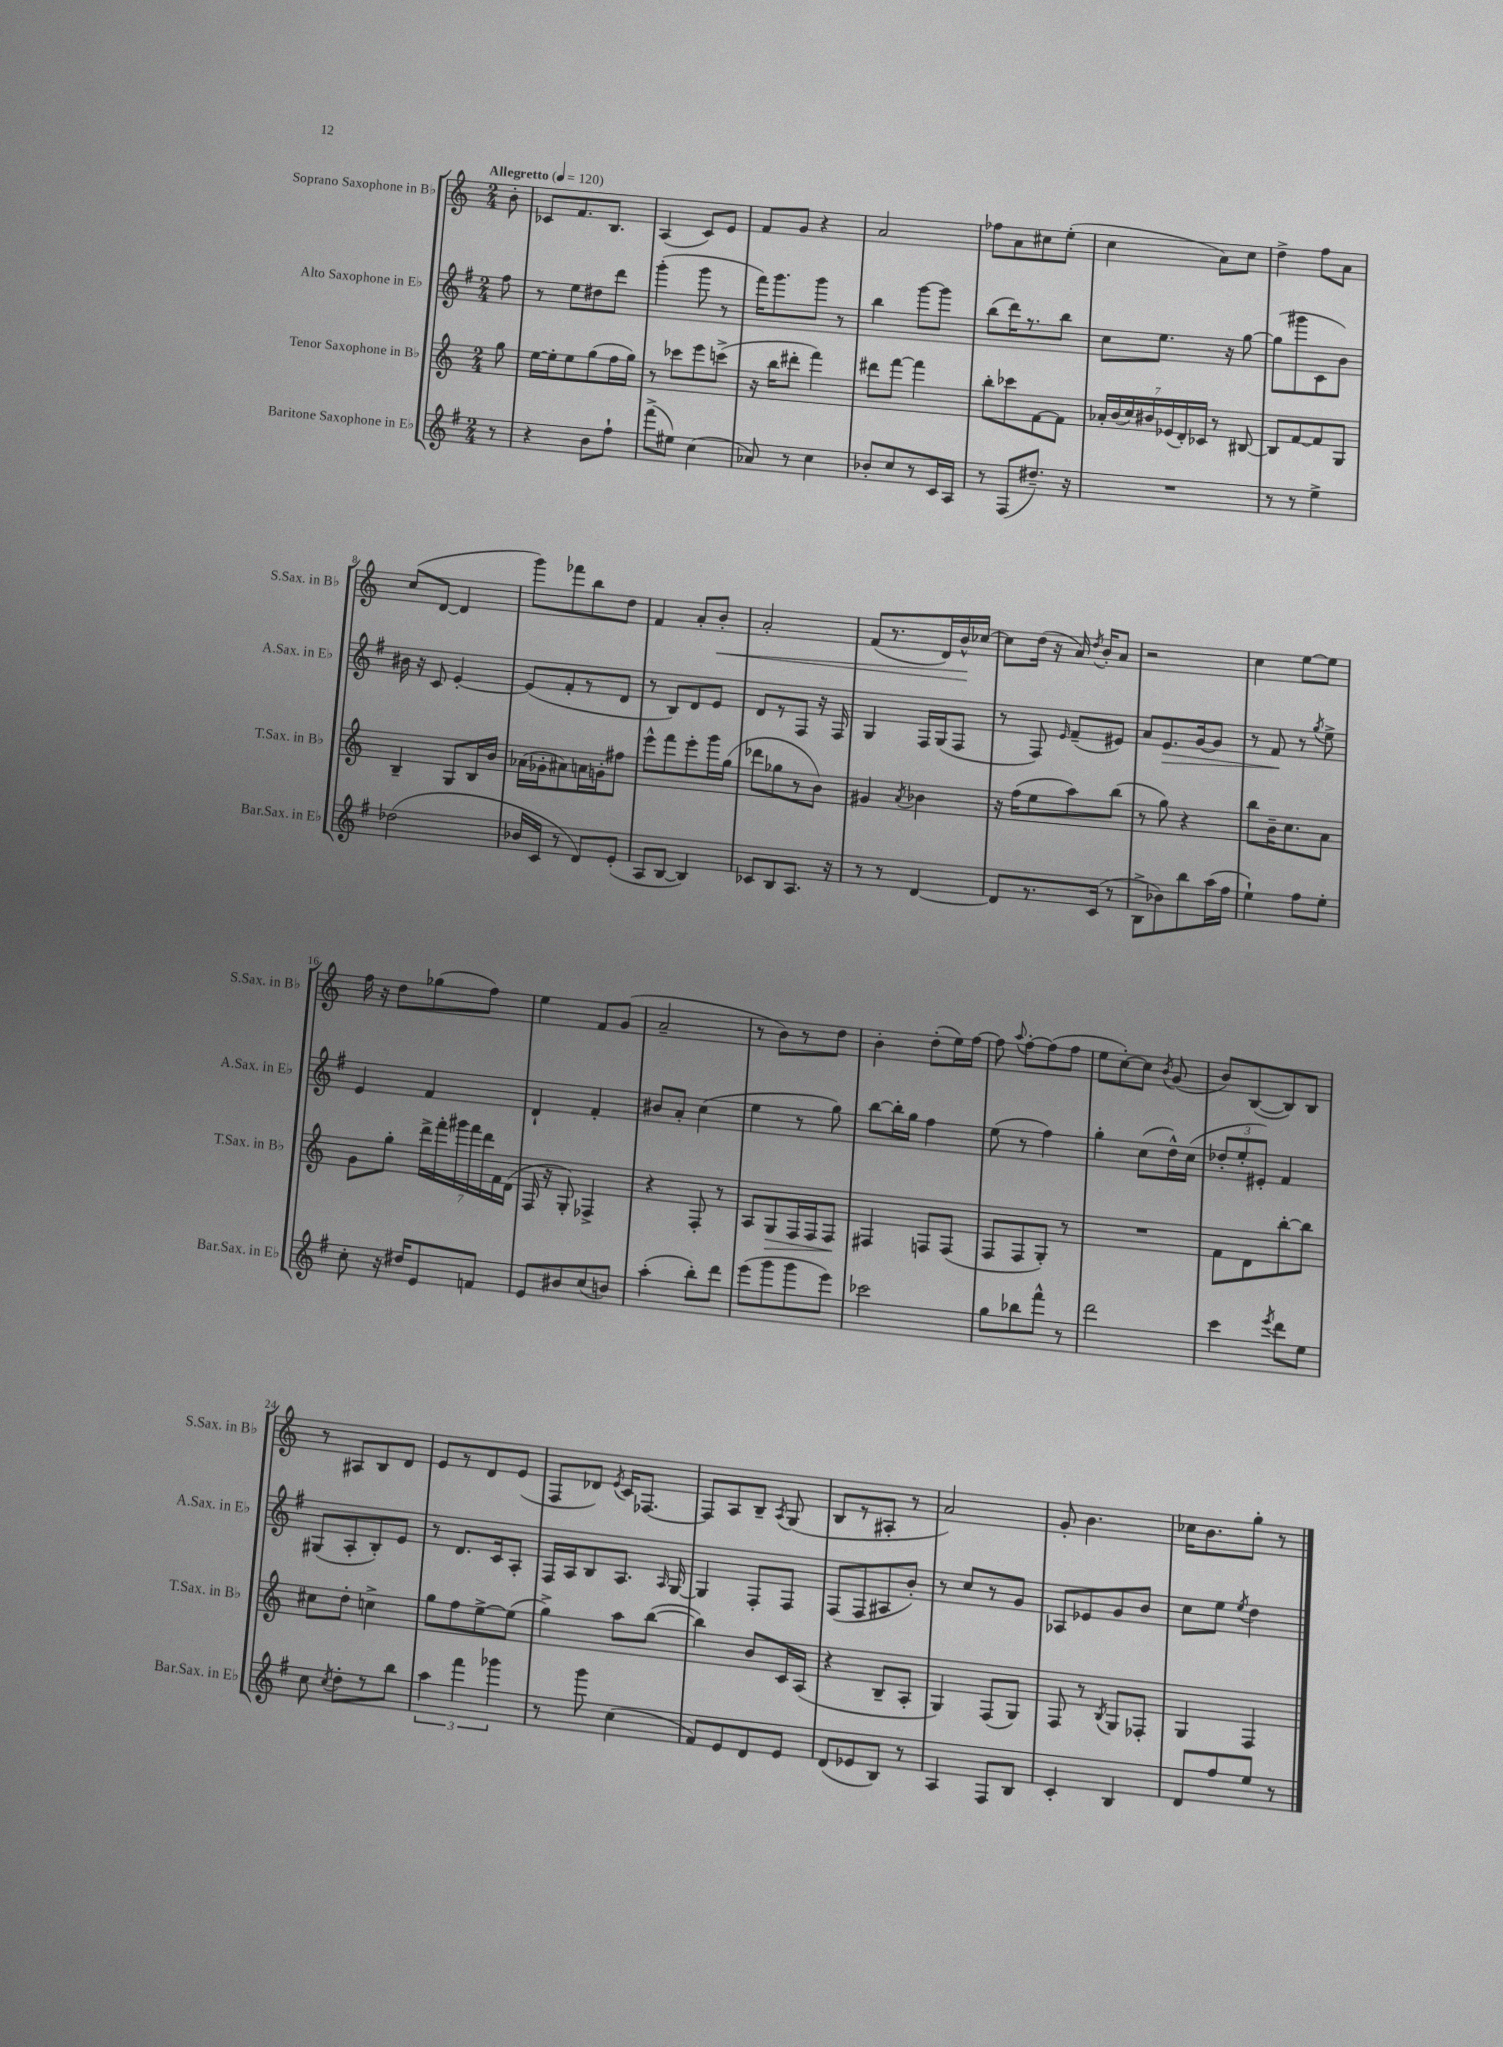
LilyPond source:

<<
\new StaffGroup <<
\new Staff = "s0" \with { instrumentName = "Soprano Saxophone in Bb" shortInstrumentName = "S.Sax. in Bb" } {
    \clef treble \key c \major \numericTimeSignature \time 2/4 \partial 8 \tempo "Allegretto" 4 = 120
    \autoBeamOff b'8-. |
    ces'8[ f'8. b8.] |
    a4( c'8[) e'8] |
    f'8[ g'8] r4 |
    a'2 |
    fes''8[ a'8 cis''8 e''8]-.( |
    c''4 a'8[) c''8] |
    d''4-> f''8[ a'8] |
    c''8[( d'8]~ d'4 |
    g'''8[) fes'''8 b''8 d''8] |
    f'4 a'8[-. b'8]-.\< |
    a'2-. |
    f'8[( r8. d'16) b'16-^\! ces''16]~ |
    ces''8[ d''16]( r16 a'16) \acciaccatura { d''8 } b'16[-. a'8] |
    r2 |
    c''4 e''8[~ e''8] |
    f''16 r16 d''8[ ges''8( f''8]) |
    e''4 f'8[ g'8]( |
    a'2-- |
    r8 b'8[) r8 d''8] |
    b'4-. d''8[-.( e''16) f''16]~ |
    f''8 \appoggiatura { a''8 } f''8[~-. f''8( f''8] |
    e''8[ c''8~-.) c''8] \acciaccatura { b'8 } g'8( |
    b'8[) b8~( b8) b8] |
    r8 ais8[ b8 d'8] |
    e'8[ r8 d'8 e'8]( |
    f8[ des'8]) \acciaccatura { e'8 } c'16[ fes8.]~ |
    fes8[ a8 b8]-- \acciaccatura { a8 } g8( |
    b8[ r8 ais8]-. r8 |
    a'2) |
    g'8-. b'4. |
    ces''16[ b'8. g''8]-. r8 \bar "|." |
}
\new Staff = "s1" \with { instrumentName = "Alto Saxophone in Eb" shortInstrumentName = "A.Sax. in Eb" } {
    \clef treble \key g \major \numericTimeSignature \time 2/4 \partial 8
    \autoBeamOff fis''8 |
    r8 e''8[ dis''8 d'''8] |
    g'''4-.( g'''8 r8 |
    fis'''16[) g'''8. g'''8] r8 |
    b''4 g'''8[~ g'''8] |
    b''8[( d'''16) r8. b''8] |
    c''8[ e''8.] r16 g''8~ |
    g''8[( gis'''8 c'8 b'8]) |
    bis'16 r16 c'8 e'4~-. |
    e'8[( fis'8-. r8 d'8] |
    r8 b8[) d'8 e'8] |
    d'8[ r8 fis8] r16 fis16 |
    g4 fis16[ g16( fis8] |
    r8 fis8) \grace { e'16 } fis'8[--( eis'8]) |
    a'8[ e'8.\> g'16~ g'8] |
    r8 fis'8\! r8 \acciaccatura { g''8 } e''8-> |
    e'4 fis'4 |
    d'4-! fis'4-. |
    bis'8[ a'8]-. c''4( |
    e''4 r8 g''8) |
    b''8[~ b''16-. g''16] fis''4 |
    e''8( r8 fis''4) |
    g''4-. c''8[( d''16-^) c''16]( |
    \tuplet 3/2 { des''8[-. e''8-. eis'8]-.) } fis'4 |
    gis8[( a8-. b8-.) e'8] |
    r8 d'8.[ c'16 a8]-. |
    fis16[ a16 b8 a8.] \grace { a16 } g16~ |
    g4 fis8[-. fis8] |
    fis8[( fis8 ais8 b'8]-.) |
    r8 c''8[ r8 g'8] |
    aes8[ ees'8 g'8 b'8] |
    c''8[ e''8] \acciaccatura { e''8 } d''4 \bar "|." |
}
\new Staff = "s2" \with { instrumentName = "Tenor Saxophone in Bb" shortInstrumentName = "T.Sax. in Bb" } {
    \clef treble \key c \major \numericTimeSignature \time 2/4 \partial 8
    \autoBeamOff g''8 |
    e''16[~ e''16-. e''8 g''8( f''16 g''16]) |
    r8 ces'''8[ e'''8 c'''8]->( |
    r16 b''16[ dis'''8]-. f'''4) |
    dis'''8[ f'''8]~ f'''4 |
    b''8[-. ces'''8 f'8~ f'8] |
    \tuplet 7/4 { aes'16[-. b'16( c''16) bis'16 ees'16( d'16-.) ces'16] } r8 bis8~ |
    bis8[ f'8~ f'8 g8] |
    b4-- g8[ b16 b'16] |
    aes'16[( ges'16-. ais'8) a'16 g'16-. fis''8] |
    e'''8[-^ f'''8 e'''8-. g'''16 g''16]( |
    des'''8[ ges''8 r8 b'8]) |
    gis'4 \acciaccatura { a'8 } bes'4 |
    r16 f''16[( e''8 a''8) b''8]( |
    r8 g''8) r4 |
    b''8[ b'16-- c''8. a'8] |
    g'8[ g''8]-. \tuplet 7/4 { d'''16[-> f'''16-. gis'''16 f'''16 d'''16 f'16 d'16]( } |
    f16 r16 g8-.) fes4-> |
    r4 f8-. r8 |
    a8[ g8\> f16 f16 f8]\! |
    fis4 f8[ f8]( |
    f8[ f8 g8]-.) r8 |
    R2 |
    f'8[ d'8 b''8~-. b''8] |
    cis''8[ d''8]-. c''4-> |
    g''8[ f''8 e''8~-> e''8]( |
    g''4->) a''8[ b''8]~( |
    b''4) b'8[ c'16 a16]( |
    r4 b8[-- a8]-. |
    g4) f8[( g8]) |
    f8 r8 \acciaccatura { b8 } g8[ fes8]-. |
    g4 f4 \bar "|." |
}
\new Staff = "s3" \with { instrumentName = "Baritone Saxophone in Eb" shortInstrumentName = "Bar.Sax. in Eb" } {
    \clef treble \key g \major \numericTimeSignature \time 2/4 \partial 8
    \autoBeamOff r8 |
    r4 b'8[ fis''8]-! |
    fis'''8[->( eis''8]) c''4( |
    aes'8) r8 c''4 |
    bes'8[-. c''8 r8 c'16 a16] |
    r8 fis8[( dis''8.]--) r16 |
    R2 |
    r8 r8 e''4-> |
    des''2( |
    bes'16[ c'16] r8 d'8[) e'8]-.( |
    a8[ b8]~ b4) |
    ces'8[ b8 a8.] r16 |
    r8 r8 d'4~ |
    d'8[ r8. c'16]( r8 |
    b8[-> bes'8) b''8 a''16( fis''16] |
    e''4-!) fis''8[ e''8]-. |
    c''8-. r16 dis''16[ e'8 f'8] |
    e'8[ bis'8 c''8( b'8]) |
    a''4-.( b''8[-.) d'''8] |
    e'''8[( g'''8 g'''8 e'''8]) |
    ces'''2 |
    g''8[ bes''8 fis'''8]-^ r8 |
    d'''2 |
    c'''4 \acciaccatura { e'''8 } d'''8[ e''8] |
    c''8 \acciaccatura { c''8 } d''8[-. r8 b''8] |
    \tuplet 3/2 { a''4 fis'''4 ges'''4 } |
    r8 g'''8 c''4( |
    fis'8[) e'8 d'8 e'8] |
    d'8[( ees'8 b8]) r8 |
    a4 fis8[ b8] |
    c'4-. b4 |
    d'8[ fis''8 e''8] r8 \bar "|." |
}
>>
>>
